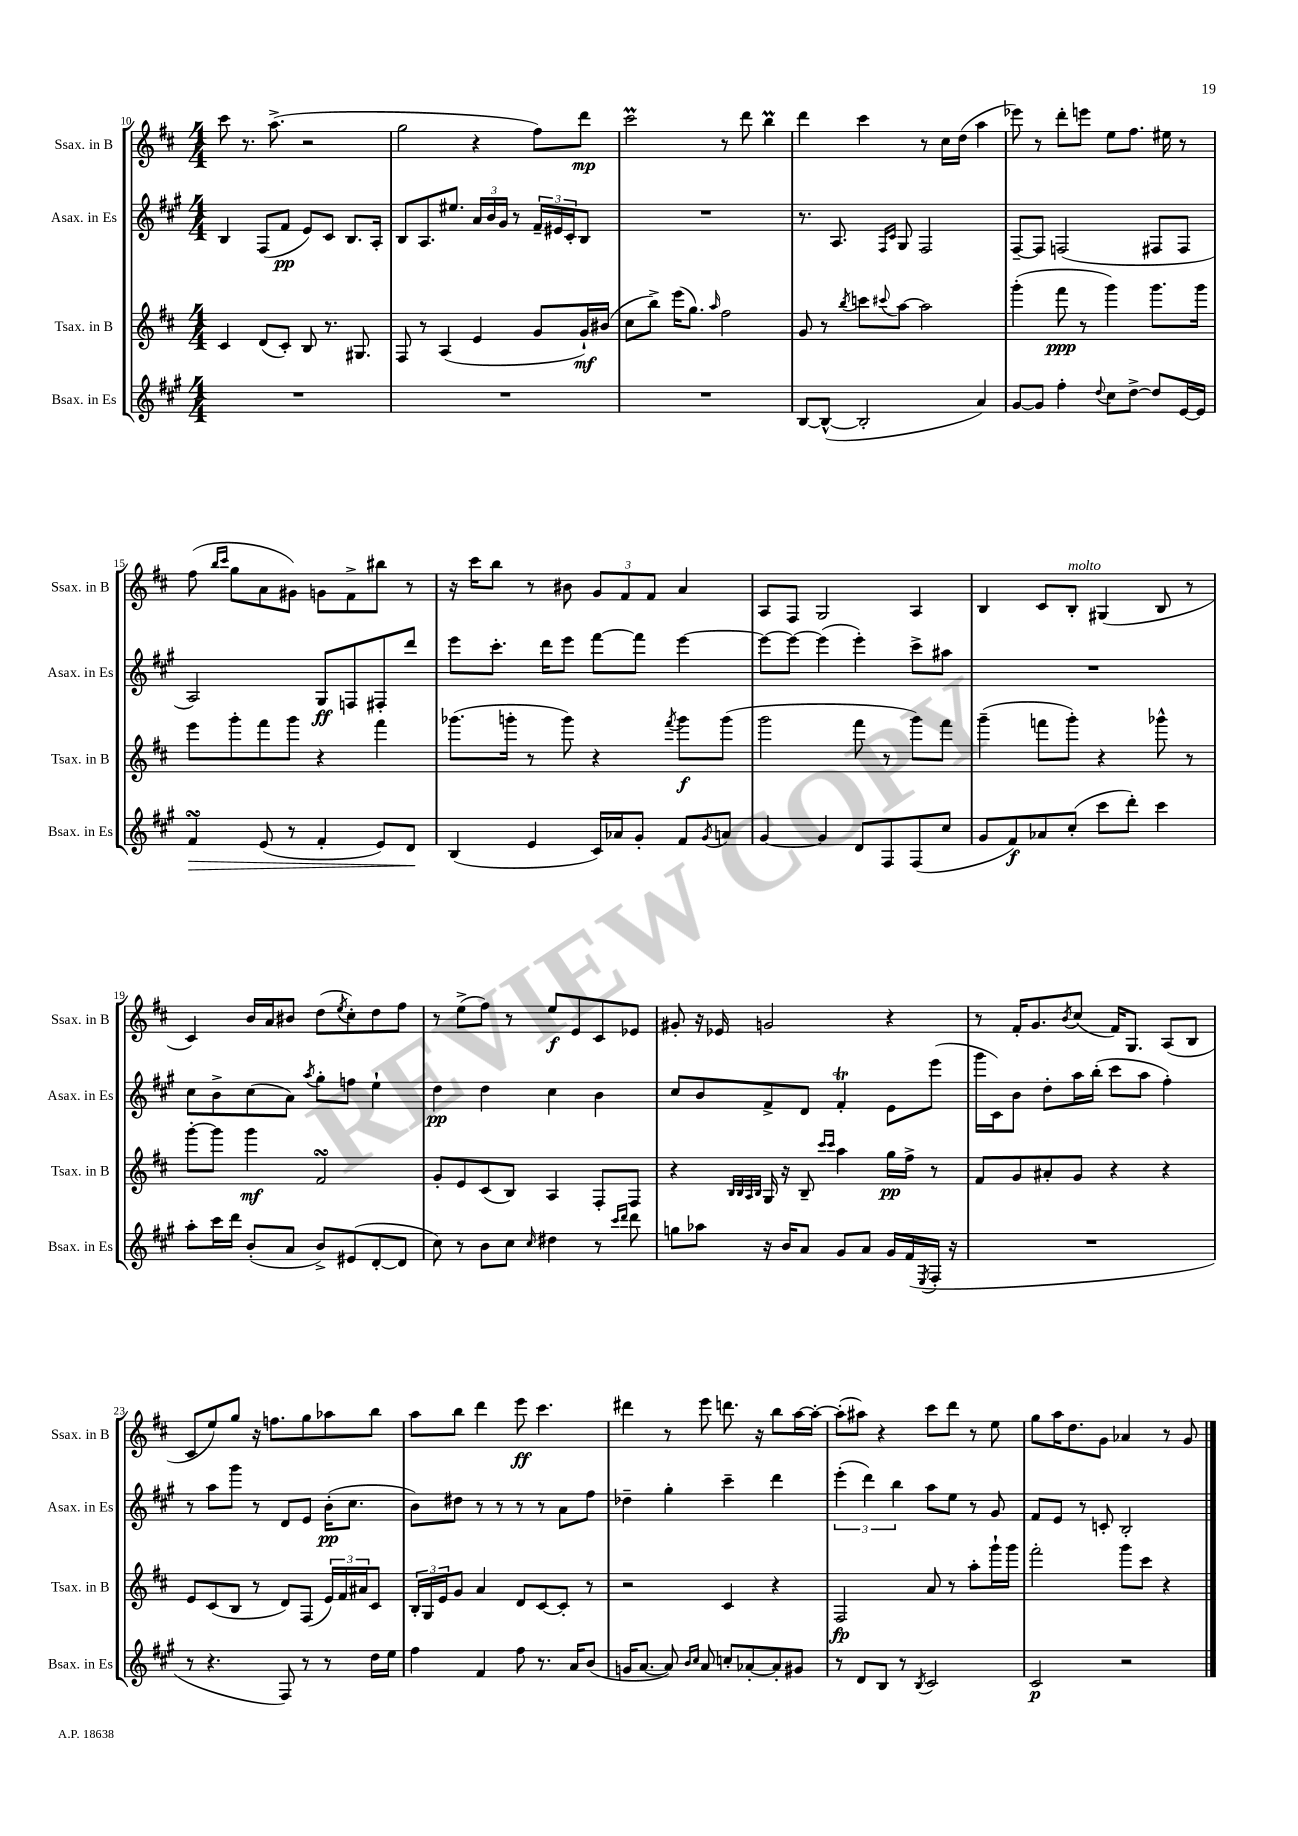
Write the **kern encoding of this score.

**kern	**kern	**kern	**kern
*staff4	*staff3	*staff2	*staff1
*clefG2	*clefG2	*clefG2	*clefG2
*k[f#c#g#]	*k[f#c#]	*k[f#c#g#]	*k[f#c#]
*M4/4	*M4/4	*M4/4	*M4/4
1r	4c#	4B	8ccc#
.	.	.	8.r
.	(8d	(8F#	.
.	.	.	(8.aa^
.	8c#')	8f#	.
.	8B	8e)	2r
.	8.r	8c#	.
.	.	8.B	.
.	8.G#	.	.
.	.	16A'	.
=	=	=	=
1r	8F#	8B	2gg
.	8r	8.A	.
.	(4A	.	.
.	.	8.ee#	.
.	4e	24a	4r
.	.	24b	.
.	.	24g#	.
.	.	8r	.
.	8g	24f#~	8ff#)
.	.	24e#	.
.	.	24c#'	.
.	16g`)	8B	8ddd
.	(16b#	.	.
=	=	=	=
1r	8cc#	1r	2ccc#
.	8bb^)	.	.
.	(16eee	.	.
.	8.gg)	.	.
.	16qqaa	.	.
.	2ff#	.	8r
.	.	.	8ddd
.	.	.	4bb
=	=	=	=
[8B	8g	8.r	4ddd
(8B^^_	8r	.	.
.	.	8.A	.
.	8qbb	.	.
2B']	8ccc	.	4ccc#
.	.	16qqF#	.
.	8qqccc#	16qqc#	.
.	[8aa	8G#	.
.	2aa]	2F#	8r
.	.	.	16cc#
.	.	.	(16dd
4a)	.	.	4aa
=	=	=	=
[8g#	(4ggg'	[8F#~	8eee-)
8g#]	.	8F#]	8r
4ff#'	8fff#	(2F	8ddd'
.	8r	.	8eee
8qqdd	.	.	.
8cc#	4ggg)	.	8ee
[8dd^	.	.	8.ff#
8dd]	8.ggg	8F#	.
.	.	.	16ee#
[16e	.	8F#	8r
16e]	16ggg	.	.
=	=	=	=
4f#	8eee	2A)	(8ff#
.	.	.	16qqbb
.	.	.	16qqccc#
.	8ggg'	.	8gg
(8e	8fff#	.	8a
8r	8ggg	.	8g#)
4f#'	4r	8G#	8g
.	.	8F	8f#^
8e)	4fff#	8F#'	8bb#
8d	.	8ddd	8r
=	=	=	=
(4B	(8.ggg-	8eee	16r
.	.	.	16ccc#
.	.	8.ccc#'	8bb
.	16ggg'	.	.
4e	8r	.	8r
.	.	16ddd	.
.	8ggg)	8eee	8b#
16c#)	4r	[8fff#	12g
16a-	.	.	.
.	.	.	12f#
8g#'	.	8fff#]	.
.	.	.	12f#
.	8qfff#	.	.
8f#	8ggg	[4eee	4a
8qg#	.	.	.
8a	(8ggg	.	.
=	=	=	=
[4g#	2ggg	8eee_	8A
.	.	8eee_	8F#
4g#]	.	(4eee]	2G
8d	8fff#	4eee')	.
8F#	8r	.	.
(8F#	8ggg)	8ccc#^	4A
8cc#	8fff#	8aa#	.
=	=	=	=
8g#	(4ggg~	1r	4B
8f#)	.	.	.
8a-	8fff	.	8c#
(8cc#'	8ggg')	.	8B'
8ccc#	4r	.	(4G#
8ddd')	.	.	.
4ccc#	8ggg-^^	.	8B
.	8r	.	8r
=	=	=	=
8aa'	[8ggg'	8cc#	4c#)
16ccc#	8ggg]	8b^	.
16ddd	.	.	.
(8b'	4ggg	(8cc#	16b
.	.	.	16a
8a	.	8a)	8b#
.	.	8qaa	.
8b^)	2f#	8gg#'	(8dd
.	.	.	8qee
(8e#	.	8ff	8cc#')
[8d'	.	4ee`	8dd
8d]	.	.	8ff#
=	=	=	=
8cc#)	8g'	4dd	8r
8r	8e	.	(8ee^
8b	(8c#	4dd	8ff#)
8cc#	8B)	.	8r
16qqcc#	.	.	.
4dd#	4A	4cc#	8ee
.	.	.	8e
8r	8F#'	4b	8c#
16qqccc#	.	.	.
16qqddd	.	.	.
8ddd	8F#	.	8e-
=	=	=	=
8gg	4r	8cc#	8g#'
8aa-	.	8b	16r
.	.	.	16e-
.	32qqB	.	.
.	32qqB	.	.
.	32qqA	.	.
.	32qqB	.	.
16r	16G	8f#^	2g
16b	16r	.	.
8a	8B~	8d	.
.	16qqccc#	.	.
.	16qqccc#	.	.
8g#	4aa	4f#'	.
8a	.	.	.
16g#	16gg	8e	4r
(16f#	16ff#^	.	.
8qE	.	.	.
16F#'	8r	(8eee	.
16r	.	.	.
=	=	=	=
1r	8f#	16ggg#	8r
.	.	16c#)	.
.	8g	8b	16f#'
.	.	.	8.g
.	8a#'	8dd'	.
.	.	.	8qb
.	8g	16aa	(8cc#
.	.	(16bb'	.
.	4r	8ccc#	16f#)
.	.	.	8.G
.	.	8aa	.
.	4r	4ff#')	(8A
.	.	.	8B
=	=	=	=
8r	8e	8r	8c#
4.r	(8c#	8aa	8ee)
.	8B	8ggg#	8gg
.	8r	8r	16r
.	.	.	8.ff
8F#)	8d)	8d	.
8r	(8F#	8e	8gg
8r	24e)	(16b'	8aa-
.	24f#	.	.
.	.	8.cc#	.
.	24a#	.	.
16dd	8c#	.	8bb
16ee	.	.	.
=	=	=	=
4ff#	24B'	8b)	8aa
.	24G	.	.
.	24e	.	.
.	8g	8dd#	8bb
4f#	4a	8r	4ddd
.	.	8r	.
8ff#	8d	8r	8eee
8.r	[8c#	8r	4.ccc#
.	8c#']	8a	.
16a	.	.	.
(8b	8r	8ff#	.
=	=	=	=
16g	2r	4dd-~	4ddd#
[8.a	.	.	.
8a])	.	4gg#'	8r
16qqb	.	.	.
16qqcc#	.	.	.
8a	.	.	8eee
8cc'	4c#	4ccc#~	8.ddd
[8a-'	.	.	.
.	.	.	16r
8a-']	4r	4ddd	8bb
8g#	.	.	[16aa
.	.	.	16aa'_
=	=	=	=
8r	2F#	(6eee'	(8aa']
8d	.	.	8aa#)
.	.	6ddd)	.
8B	.	.	4r
.	.	6bb	.
8r	.	.	.
8qB	.	.	.
2c#	8a	8aa	8ccc#
.	8r	8ee	8ddd
.	8aa'	8r	8r
.	16ggg`	8g#	8ee
.	16ggg	.	.
=	=	=	=
2c#	2fff#'	8f#	8gg
.	.	8e	16aa
.	.	.	8.dd
.	.	8r	.
.	.	8c'	8g
2r	8ggg	2B'	4a-
.	8ccc#	.	.
.	4r	.	8r
.	.	.	8g
==	==	==	==
*-	*-	*-	*-
